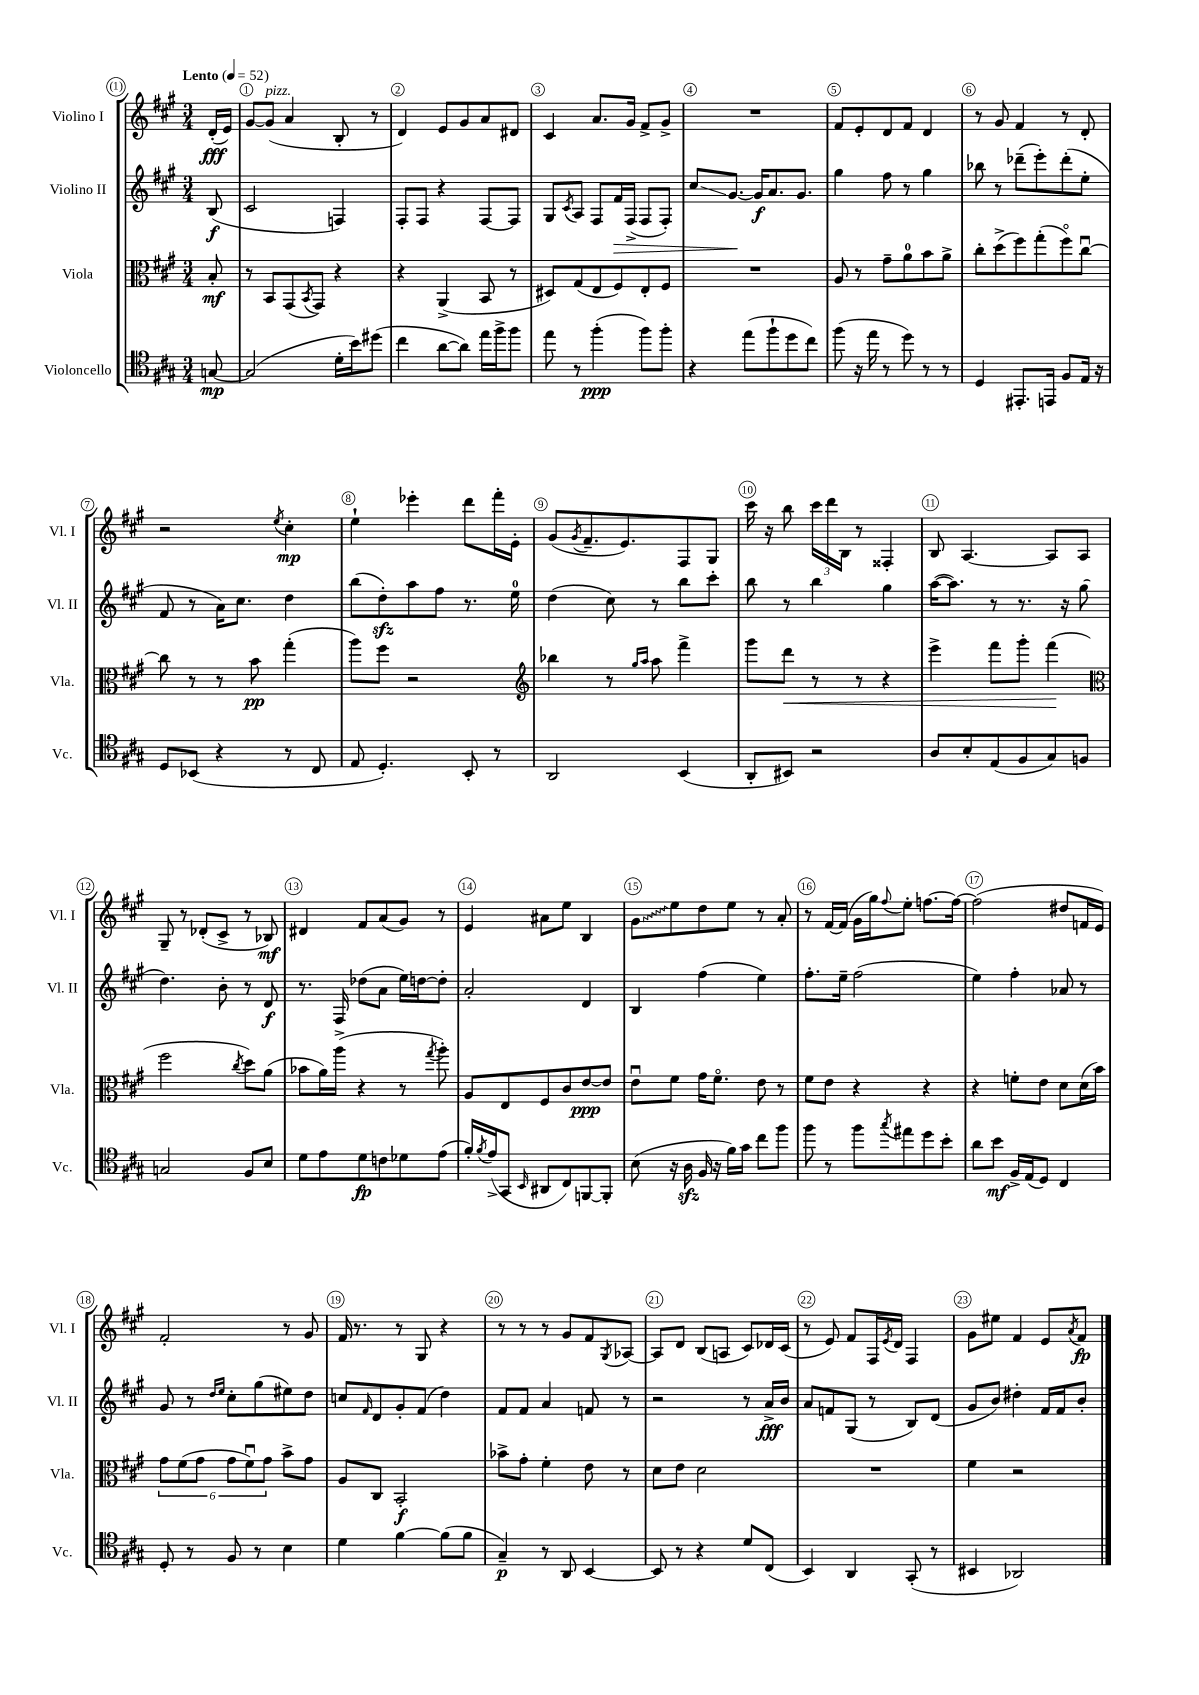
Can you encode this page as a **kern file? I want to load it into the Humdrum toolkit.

**kern	**kern	**kern	**kern
*staff4	*staff3	*staff2	*staff1
*clefC4	*clefC3	*clefG2	*clefG2
*k[f#c#g#]	*k[f#c#g#]	*k[f#c#g#]	*k[f#c#g#]
*M3/4	*M3/4	*M3/4	*M3/4
*MM52	*MM52	*MM52	*MM52
[8G/	8B'/	(8B/	(16d'/LL
.	.	.	16e/JJ)
=	=	=	=
(2G/]	8r	2c#/	[8g#/L
.	8BB/L	.	(8g#/]J
.	(8GG#/	.	4a/
.	8qBB/	.	.
.	8GG#/J)	.	.
16d'\LL	4r	4F/)	8B'/
16b\J)	.	.	.
(8dd#\J	.	.	8r
=	=	=	=
4cc#\	4r	8F#'/L	4d/)
.	.	8F#/J	.
[8a\L	(4AA^/	4r	8e/L
8a\]J)	.	.	8g#/
16ee\LL	8BB/	[8F#/L	8a/
16ff#^\J	.	.	.
8ff#\J	8r	8F#/]J	8d#/J
=	=	=	=
8ee\	8D#/L)	8G#/L	4c#/
.	.	8qc#/	.
8r	(8G#/	8A/J	.
(4ff#'\	8E/	8F#/L	8.a/L
.	8F#/)	16f#/L	.
.	.	(16F#^/JJ	16g#/Jk
8ff#\L)	8E'/	8F#/L	8f#^/L
8ff#'\J	8F#/J	8F#'/J)	8g#^/J
=	=	=	=
4r	2.r	8cc#/L	2.r
.	.	[8.g#/J	.
(8ee\L	.	.	.
.	.	16g#/]LK	.
8ff#`\	.	8.a/	.
8dd\	.	.	.
.	.	8.g#/J	.
8cc#\J)	.	.	.
=	=	=	=
(8ff#\	8A/	4gg#\	8f#/L
16r	8r	.	8e'/
16ee\	.	.	.
8r	8g#~\L	8ff#\	8d/
8dd\)	8a\	8r	8f#/J
8r	8b\	4gg#\	4d/
8r	8a^\J	.	.
=	=	=	=
4D/	8cc#'\L	8bb-\	8r
.	(8dd^\	8r	8g#/
8.EE#'/L	8ff#\)	(8ddd-~\L	4f#/
.	(8gg#'\	8eee'\)	.
16EE/Jk	.	.	.
8F#/L	8ff#o\)	(8ddd-'\	8r
16E/Jk	[8cc#u\J	8ee'\J	8d'/
16r	.	.	.
=	=	=	=
8D/L	8cc#\]	8f#/	2r
(8BB-/J	8r	8r	.
4r	8r	16a\LK)	.
.	.	8.cc#\J	.
.	8b\	.	.
.	.	.	8qee/
8r	(4gg#'\	4dd\	4cc#'\
8C#/	.	.	.
=	=	=	=
8E/	8aa\L)	(8bb\L	4ee`\
4.D'/)	8ff#\J	8dd'\)	.
.	2r	8aa\	4eee-'\
.	.	8ff#\J	.
8BB'/	.	8.r	8ddd\L
8r	.	.	16fff#'\L
.	.	16ee\	16e'\JJ
=	=	=	=
*	*clefG2	*	*
2AA/	4bb-\	(4dd\	(8g#/L
.	.	.	8qg#/
.	.	.	8.f#~/
.	8r	8cc#\)	.
.	.	.	8.e/)
.	16qqgg#/LL	.	.
.	16qqaa/JJ	.	.
.	8aa\	8r	.
(4BB/	4fff#^\	8bb\L	8F#/
.	.	8ccc#'\J	8G#/J
=	=	=	=
8AA'/L	8ggg#\L	8bb\	16ccc#\
.	.	.	16r
8BB#/J)	8ddd\J	8r	8bb\
2r	8r	4bb\	24ccc#\LL
.	.	.	24ddd\
.	.	.	24B\JJ
.	8r	.	8r
.	4r	4gg#\	4F##'/
=	=	=	=
8A/L	4eee^\	([16aa\LK	8B/
.	.	8.aa\]J)	.
8B'/	.	.	[4.A/
(8E/	8fff#\L	8r	.
8F#/	8ggg#'\J	8.r	.
8G#/)	(4fff#\	.	8A/]L
.	.	16r	.
8F/J	.	(8gg#\	8A/J
=	=	=	=
*	*clefC3	*	*
2G/	2ff#\	4.dd\)	8G#~/
.	.	.	8r
.	.	.	(8d-'/L
.	.	8b'\	8c#^/J
.	8qcc#/	.	.
8F#/L	8dd\L)	8r	8r
8B/J	(8a\J	8d/	8B-/)
=	=	=	=
8d\L	8b-\L	8.r	4d#/
8e\	16a\L)	.	.
.	(16aa^\JJ	16F#/	.
8d\	4r	(8dd-\L	8f#/L
8c\	.	8a\J	(8a/
8d-\	8r	16ee\LL)	8g#/J)
.	.	[16dd\J	.
.	8qgg#/	.	.
(8e\J	8aa'\)	8dd'\]J	8r
=	=	=	=
16f#'/LL)	8A/L	2a'/	4e/
8qf#/	.	.	.
(16e^/J	.	.	.
8GG#/J	8E/	.	.
16qqBB/	.	.	.
8AA#/L	8F#/	.	8a#\L
8C#/)	8c#/	.	8ee\J
[8FF/	[8e/	4d/	4B/
8FF'/]J	8e/]J	.	.
=	=	=	=
(8B\	8eu\L	4B/	8g#\L
16r	8f#\J	.	8ee\
16A\	.	.	.
16F#/	16g#\LK	(4ff#\	8dd\
16r	8.f#o\J	.	.
16f#\LL)	.	.	8ee\J
16g#\JJ	.	.	.
8cc#\L	8e\	4ee\)	8r
8ff#\J	8r	.	8a'/
=	=	=	=
8ff#\	8f#\L	8.ff#'\L	8r
8r	8e\J	.	[16f#/LL
.	.	16ee~\Jk	(16f#/]JJ
8ff#\L	4r	(2ff#\	16g#\LL
.	.	.	16gg#\J)
8qgg#/	.	.	8qqff#/
8ee#\	.	.	8ee'\J
8dd\	4r	.	[8.ff\L
8b'\J	.	.	.
.	.	.	16ff\_Jk
=	=	=	=
8a\L	4r	4ee\)	(2ff\]
8b\J	.	.	.
16F#^/LL	8f'\L	4ff#'\	.
(16E/J	.	.	.
8D/J)	8e\J	.	.
4C#/	8d\L	8a-/	8dd#/L
.	(16d\L	8r	16f/L
.	16b\JJ)	.	16e/JJ)
=	=	=	=
8D'/	12g#\L	8g#/	2f#'/
.	(12f#\	.	.
8r	.	8r	.
.	12g#\J	.	.
.	.	16qqdd/LL	.
.	.	16qqee/JJ	.
8F#/	12g#\L	8cc#'\L	.
.	12f#u\)	.	.
8r	.	(8gg#\	.
.	12g#\J	.	.
4B\	8b^\L	8ee#\)	8r
.	8g#\J	8dd\J	8g#/
=	=	=	=
4d\	8A/L	8cc/L	16f#/
.	.	.	8.r
.	.	16qqf#/	.
.	8C#/J	8d/	.
[4f#\	2BB'/	8g#'/	8r
.	.	(8f#/J	8G#/
(8f#\]L	.	4dd\)	4r
8f#\J	.	.	.
=	=	=	=
4G#~/)	8b-^\L	8f#/L	8r
.	8g#'\J	8f#/J	8r
8r	4f#'\	4a/	8r
8AA/	.	.	8g#/L
[4BB/	8e\	8f/	8f#/
.	.	.	8qG#/
.	8r	8r	[8A-/J
=	=	=	=
8BB/]	8d\L	2r	8A-/]L
8r	8e\J	.	8d/J
4r	2d\	.	(8B/L
.	.	.	8A/J
8d/L	.	8r	8c#/L)
(8C#/J	.	16a^/LL	16d-/L
.	.	16b/JJ	(16c#/JJ
=	=	=	=
4BB/)	2.r	8a/L	8r
.	.	8f/	8e/)
4AA/	.	(8G#/J	8f#/L
.	.	8r	16F#/L
.	.	.	8qe/
.	.	.	16d/JJ
(8GG#'/	.	8B/L)	4F#/
8r	.	(8d/J	.
=	=	=	=
4BB#/	4f#\	8g#/L	8g#\L
.	.	8b/J)	8ee#\J
2AA-/)	2r	4dd#'\	4f#/
.	.	16f#/LL	8e/L
.	.	16f#/J	.
.	.	.	8qa/
.	.	8b'/J	8f#/J
==	==	==	==
*-	*-	*-	*-
